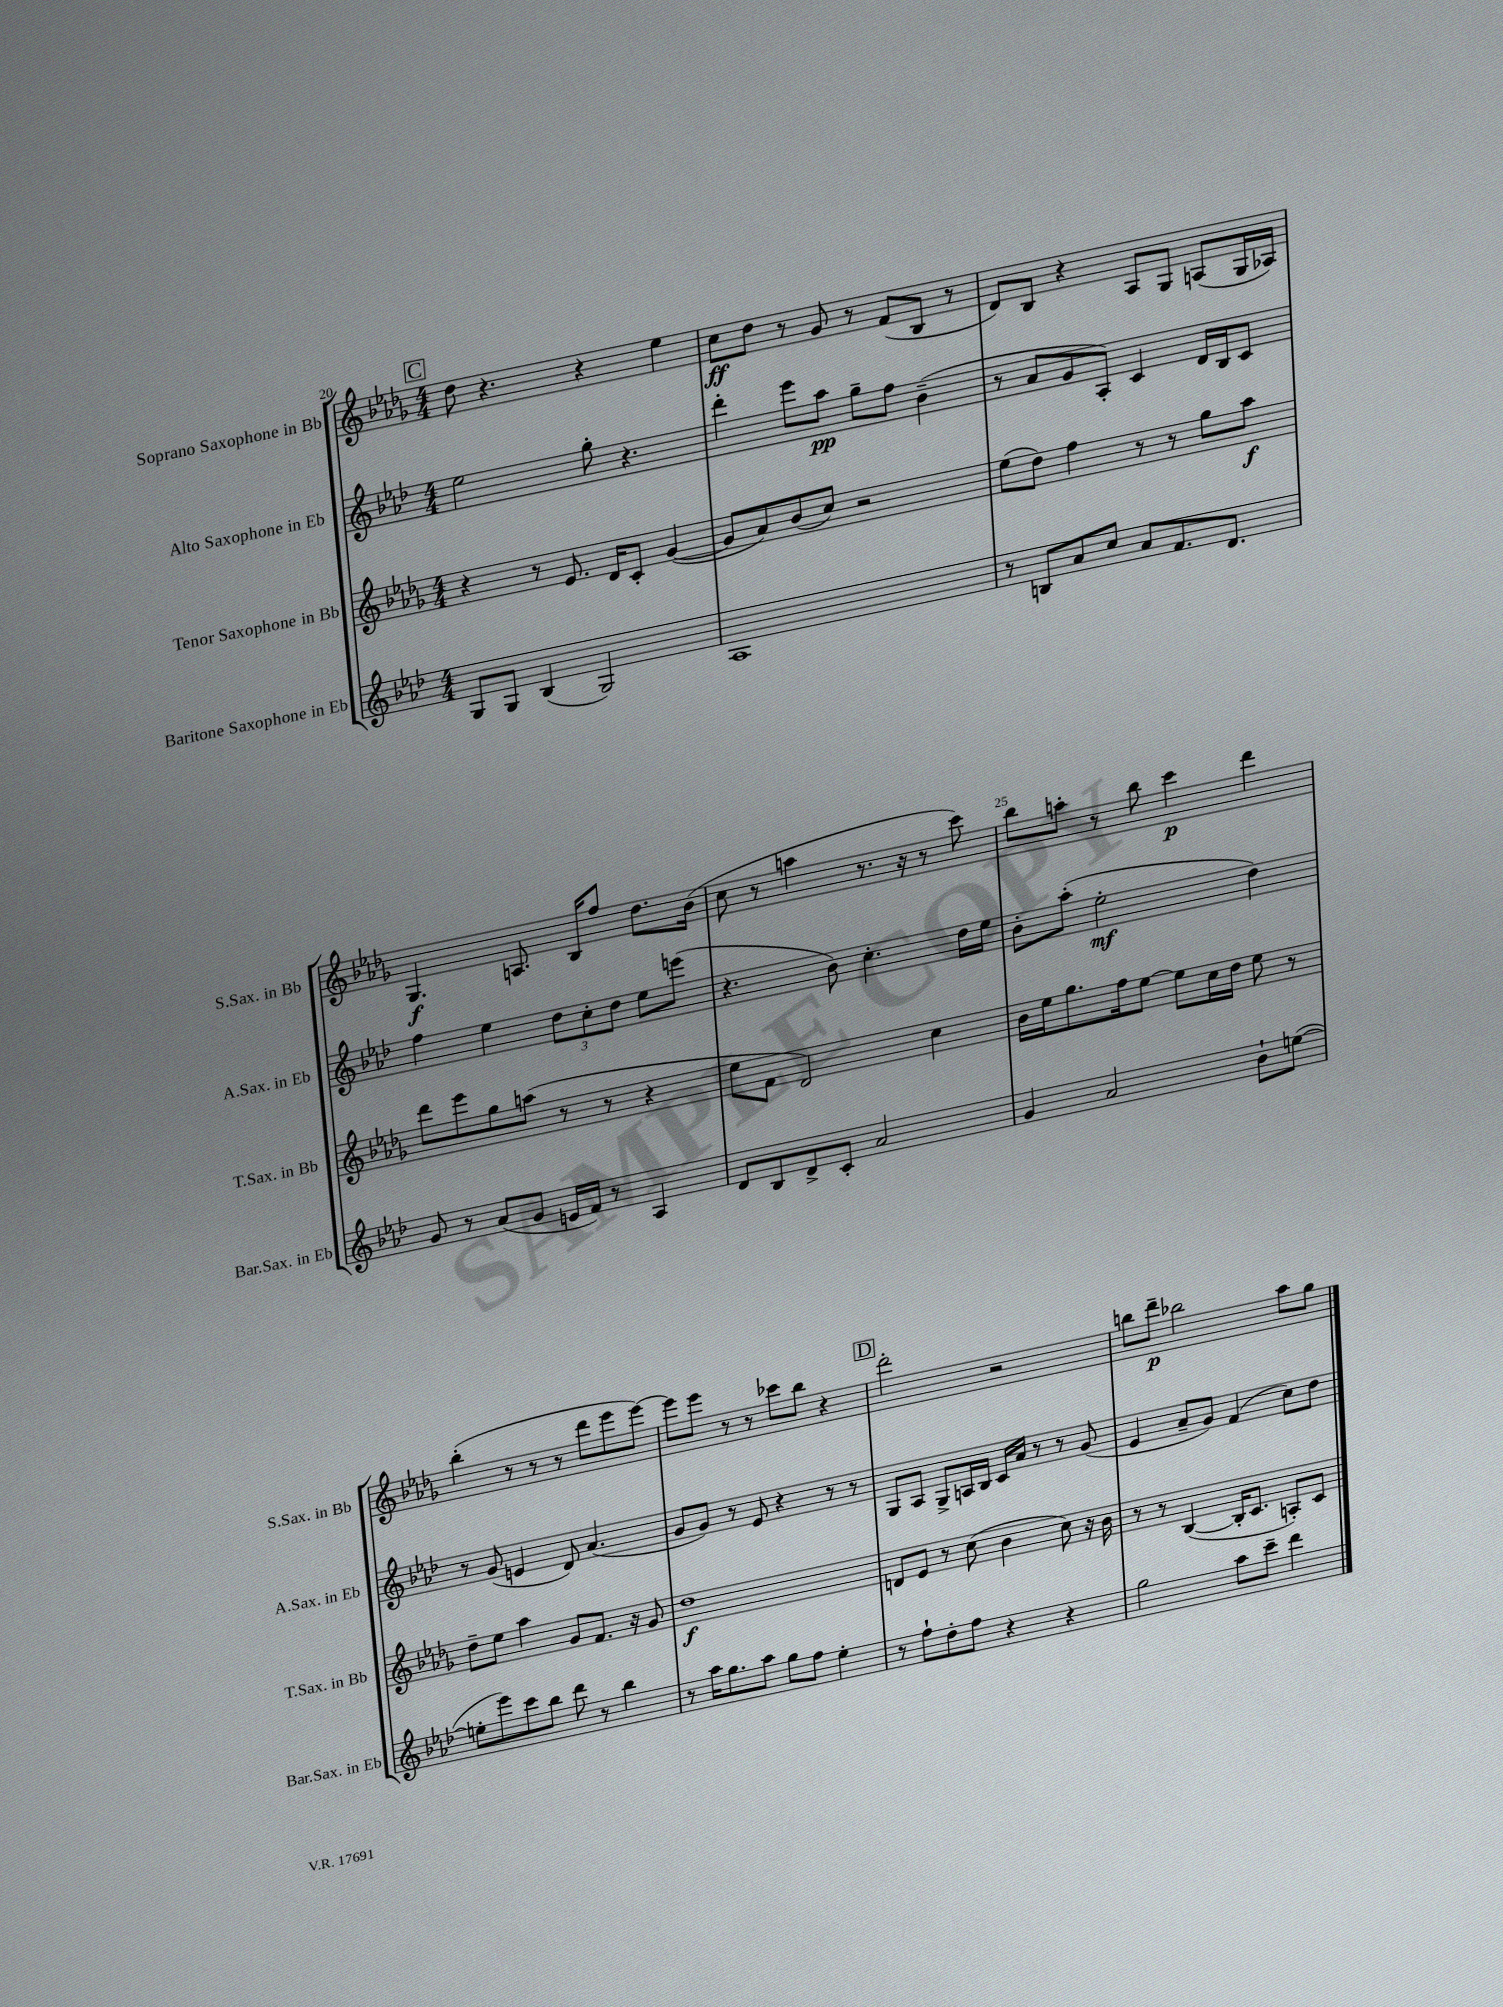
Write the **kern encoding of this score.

**kern	**kern	**kern	**kern
*staff4	*staff3	*staff2	*staff1
*clefG2	*clefG2	*clefG2	*clefG2
*k[b-e-a-d-]	*k[b-e-a-d-g-]	*k[b-e-a-d-]	*k[b-e-a-d-g-]
*M4/4	*M4/4	*M4/4	*M4/4
8G	4r	2ee-	8dd-
8G	.	.	4.r
(4B-	8r	.	.
.	8.e-	.	.
2G)	.	8gg'	4r
.	16d-	.	.
.	8c'	4.r	.
.	([4g-	.	4ee-
=	=	=	=
1A-	8g-]	4ddd-'	8cc
.	8a-)	.	8dd-
.	(8b-	8eee-	8r
.	8cc)	8aa-	8g-
.	2r	8gg~	8r
.	.	8ff	(8f
.	.	(4b-~	8B-
.	.	.	8r
=	=	=	=
8r	(8ee-	8r	8d-)
8B	8dd-)	8a-	8B-
8a-	4ff	8g	4r
8cc	.	8A-')	.
8a-	8r	4c	8A-
8.f	8r	.	8G-
.	8gg-	16d-	(8A
8.d-	.	16B-	.
.	8aa-	8c	16G-
.	.	.	16A-)
=	=	=	=
8g	8ddd-	4ff	4.G-
8r	8eee-	.	.
(8a-	8gg-	4ee-	.
8g	(8aa	.	8.A
16e	8r	12dd-	.
16f)	.	.	16B-
.	.	12cc'	.
8r	8r	.	8ff
.	.	12dd-	.
4A-	4r	8ee-	8.dd-
.	.	(8eee	.
.	.	.	(16b-
=	=	=	=
8d-	8ee-	4.r	8cc
8B-	8f	.	8r
8d-^	2d-)	.	4aa
8c'	.	8b-)	.
2a-	.	4.cc'	8.r
.	.	.	16r
.	4cc	.	8r
.	.	16dd-	8ccc)
.	.	16ee-	.
=	=	=	=
4g	16b-	8b-'	8bb-
.	16ee-	.	.
.	8.gg-	(8aa-'	8aa'
2a-	.	2ee-'	8r
.	16ff	.	.
.	[8ee-	.	8bb-
.	8ee-]	.	4ccc
.	16cc	.	.
.	16dd-	.	.
8b-`	8ee-	4dd-)	4ddd-
([8ee	8r	.	.
=	=	=	=
8ee']	8dd-~	8r	(4bb-'
8eee-)	8ee-	(8g	.
8ccc	4aa-	4e	8r
8bb-	.	.	8r
8ddd-	8g-	8d-)	8r
8r	8.f	(4.a-	8ddd-
4bb-	.	.	8eee-
.	16r	.	.
.	8g-	.	[8eee-)
=	=	=	=
8r	1dd-	8g	8eee-]
16aa-	.	8g)	8eee-
8.gg	.	.	.
.	.	8r	8r
8aa-	.	8e-	8r
8gg	.	4r	8ccc-
8ff	.	.	8bb-
4ee-'	.	8r	4r
.	.	8r	.
=	=	=	=
8r	8d	8G	2ddd-'
8ff`	8e-	8A-	.
8dd-'	8r	8G^	.
8ff	(8cc	16A	.
.	.	16B-	.
4r	4b-	16c	2r
.	.	16a-	.
.	.	8r	.
4r	8cc)	8r	.
.	16r	(8g	.
.	16b-	.	.
=	=	=	=
2gg	8r	4e-	8bb
.	8r	.	8ddd-~
.	([4B-	8a-~	2bb-
.	.	8g)	.
8aa-	16B-']	(4f	.
.	8.c	.	.
8ccc~	.	.	.
4ddd-	8A')	8cc)	8aa-
.	8c	8dd-	8gg-
==	==	==	==
*-	*-	*-	*-
